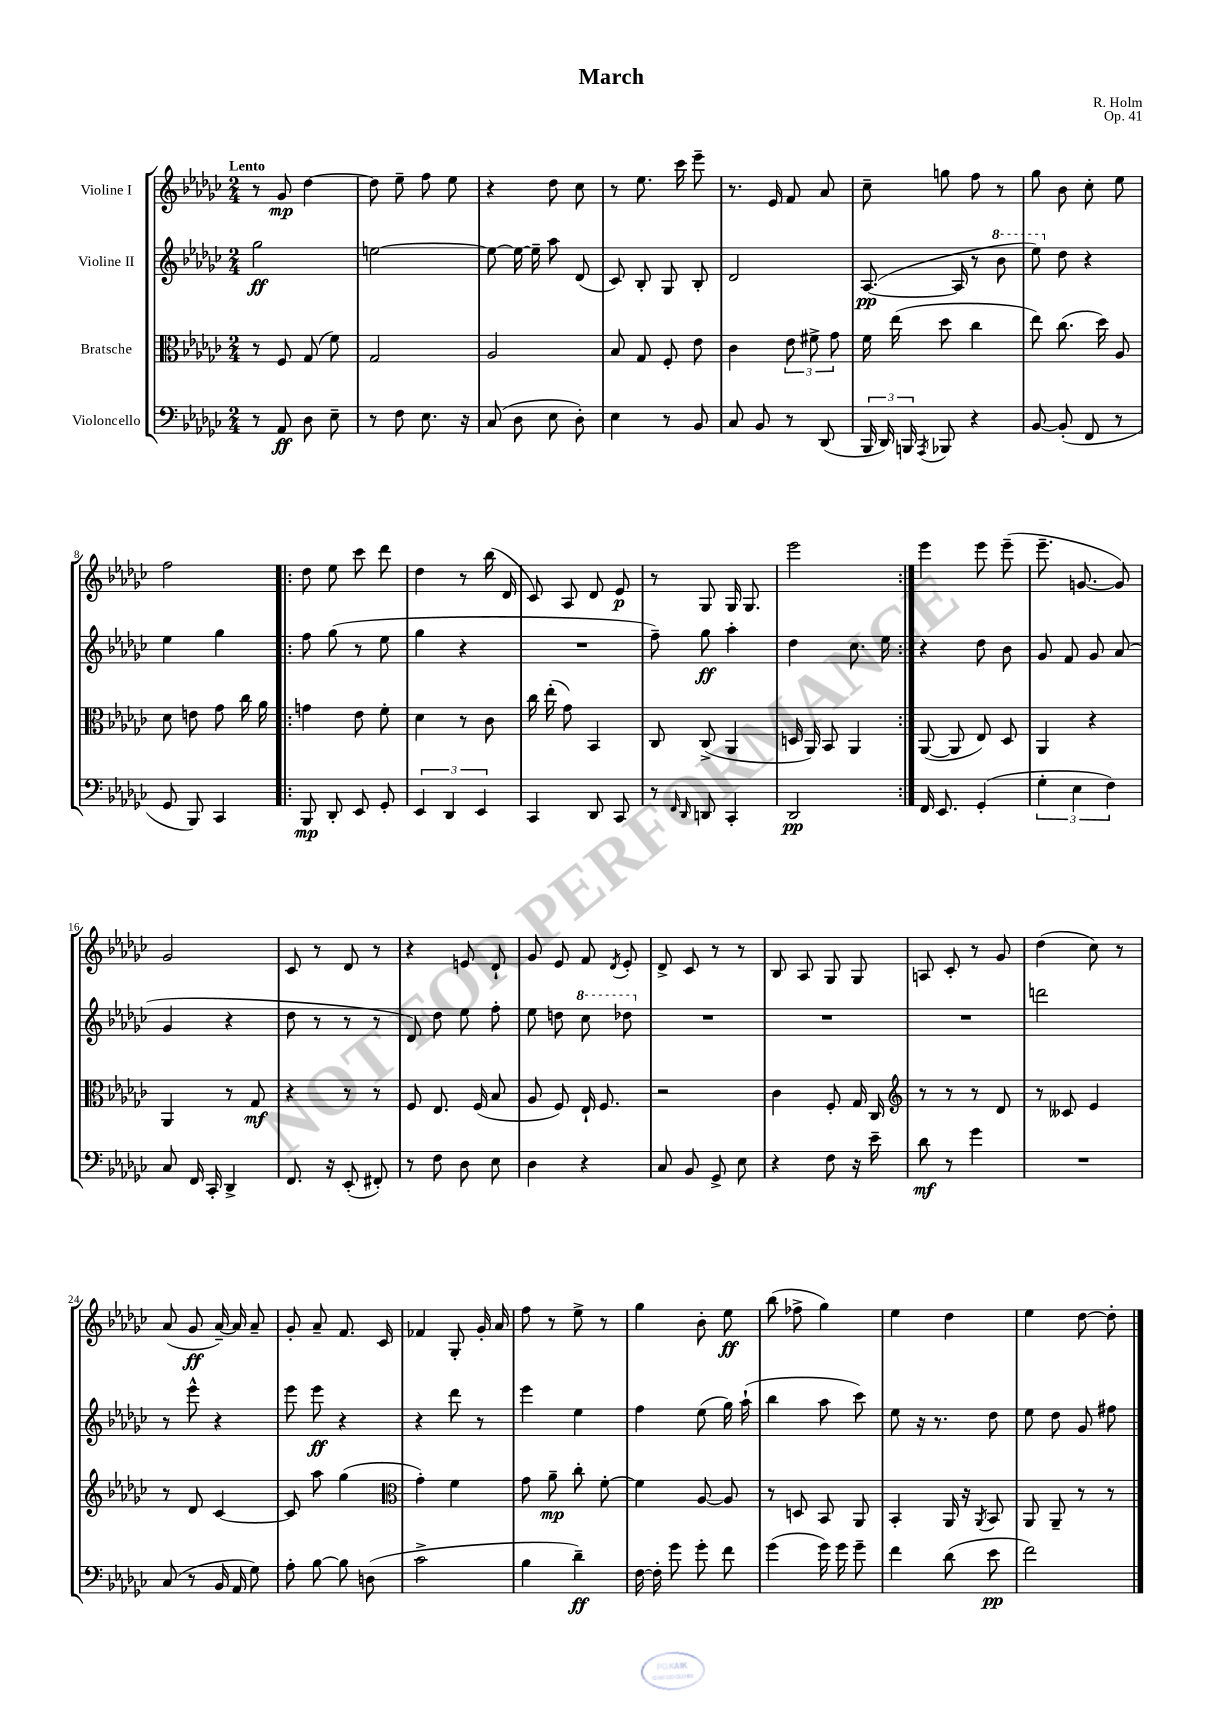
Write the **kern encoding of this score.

**kern	**kern	**kern	**kern
*staff4	*staff3	*staff2	*staff1
*clefF4	*clefC3	*clefG2	*clefG2
*k[b-e-a-d-g-c-]	*k[b-e-a-d-g-c-]	*k[b-e-a-d-g-c-]	*k[b-e-a-d-g-c-]
*M2/4	*M2/4	*M2/4	*M2/4
8r	8r	2gg-\	8r
8AA-/	8F/	.	8g-/
8D-\	(8G-/	.	[4dd-\
8E-~\	8f\)	.	.
=	=	=	=
8r	2G-/	[2ee\	8dd-\]
8F\	.	.	8ee-~\
8.E-\	.	.	8ff\
.	.	.	8ee-\
16r	.	.	.
=	=	=	=
(8C-/	2A-/	8ee\_	4r
8D-\	.	16ee\_	.
.	.	16ee~\]	.
8E-\	.	8aa-\	8dd-\
8D-'\)	.	(8d-/	8cc-\
=	=	=	=
4E-\	8B-/	8c-/)	8r
.	8G-/	8B-'/	8.ee-\
8r	8F'/	8G-/	.
.	.	.	16ccc-\
8BB-/	8e-\	8B-'/	8eee-~\
=	=	=	=
8C-/	4c-\	2d-/	8.r
8BB-/	.	.	.
.	.	.	16e-/
8r	12e-\	.	8f/
.	12f#^\	.	.
(8DD-/	.	.	8a-/
.	12g-\	.	.
=	=	=	=
24BBB-/	16f\	([8.A-/	8cc-~\
24DD-/)	.	.	.
.	(16ee-\	.	.
24BBB/	.	.	.
8qAAA-/	.	.	.
8BBB-/	8dd-\	.	8gg\
.	.	16A-/]	.
4r	4cc-\	8r	8ff\
.	.	8bb-\	8r
=	=	=	=
[8BB-/	8ee-\)	8eee-\)	8gg-\
(8BB-'/]	(8.cc-\	8dd-\	8b-\
8FF/	.	4r	8cc-'\
.	16dd-\)	.	.
8r	8A-/	.	8ee-\
=	=	=	=
8GG-/	8d-\	4ee-\	2ff\
8BBB-/)	8e\	.	.
4CC-/	8g-\	4gg-\	.
.	16cc-\	.	.
.	16a-\	.	.
=!|:	=!|:	=!|:	=!|:
8BBB-/	4g\	8ff\	8dd-\
8DD-'/	.	(8gg-\	8ee-\
8EE-/	8e-\	8r	8ccc-\
8GG-'/	8f'\	8ee-\	8ddd-\
=	=	=	=
6EE-/	4d-\	4gg-\	4dd-\
6DD-/	.	.	.
.	8r	4r	8r
6EE-/	.	.	.
.	8c-\	.	(16bb-\
.	.	.	16d-/
=	=	=	=
4CC-/	16cc-\	2r	8c-/)
.	(16ee-'\	.	.
.	8g-\)	.	8A-/
8DD-/	4BB-/	.	8d-/
8CC-/	.	.	8e-/
=	=	=	=
8r	8C-/	8ff~\)	8r
16qqFF/	.	.	.
16qqDD-/	.	.	.
8DD/	(8C-^/	8gg-\	8G-/
4CC-'/	4AA-/	4aa-'\	16G-/
.	.	.	8.G-/
=	=	=	=
2DD-/	16D/	4dd-\	2eee-\
.	16AA-/)	.	.
.	8BB-/	.	.
.	4AA-/	8.cc-\	.
.	.	16ee-\	.
=:|!	=:|!	=:|!	=:|!
16FF/	([8AA-/	4r	4eee-\
8.EE-/	.	.	.
.	8AA-/]	.	.
(4GG-'/	8E-/)	8dd-\	8eee-\
.	8D-/	8b-\	(8eee-~\
=	=	=	=
6G-'\	4AA-/	8g-/	8.eee-~\
.	.	8f/	.
6E-\	.	.	.
.	.	.	[8.g/
.	4r	8g-/	.
6F\)	.	.	.
.	.	(8a-/	8g/])
=	=	=	=
8C-/	4AA-/	4g-/	2g-/
16FF/	.	.	.
16CC-'/	.	.	.
4DD-^/	8r	4r	.
.	8G-/	.	.
=	=	=	=
8.FF/	4r	8dd-\	8c-/
.	.	8r	8r
16r	.	.	.
(8EE-'/	8r	8r	8d-/
8FF#'/)	8r	8r	8r
=	=	=	=
8r	8F/	8d-/)	4r
8F\	8.E-/	8dd-\	.
8D-\	.	8ee-\	8e/
.	(16F/	.	.
8E-\	8B-/	8ff'\	8d-`/
=	=	=	=
4D-\	8A-/	8ee-\	8g-/
.	8F/)	8dd\	8e-/
4r	16E-`/	8ccc-\	8f/
.	8.F/	.	.
.	.	.	8qd-/
.	.	8ddd-\	8e-'/
=	=	=	=
8C-/	2r	2r	8d-^/
8BB-/	.	.	8c-/
8GG-^/	.	.	8r
8E-\	.	.	8r
=	=	=	=
4r	4c-\	2r	8B-/
.	.	.	8A-/
8F\	8F'/	.	8G-/
16r	16G-/	.	8G-/
16e-~\	16C-/	.	.
=	=	=	=
*	*clefG2	*	*
8d-\	8r	2r	8A/
8r	8r	.	8c-'/
4g-\	8r	.	8r
.	8d-/	.	8g-/
=	=	=	=
2r	8r	2ddd\	(4dd-\
.	8c--/	.	.
.	4e-/	.	8cc-\)
.	.	.	8r
=	=	=	=
(8C-/	8r	8r	(8a-/
8r	8d-/	8eee-^^\	8g-/
16BB-/	[4c-/	4r	[16a-~/)
16AA-/	.	.	16a-/]
8G-\)	.	.	8a-~/
=	=	=	=
8A-'\	8c-/]	8eee-\	8g-'/
[8B-\	8aa-\	8eee-\	8a-~/
8B-\]	(4gg-\	4r	8.f/
(8D\	.	.	.
.	.	.	16c-/
=	=	=	=
*	*clefC3	*	*
2c-^\	4g-'\)	4r	4f-/
.	4f\	8ddd-\	8G-'/
.	.	8r	16g-'/
.	.	.	16a-/
=	=	=	=
4B-\	8g-\	4eee-\	8ff\
.	8a-~\	.	8r
4d-~\)	8cc-'\	4ee-\	8ee-^\
.	[8f'\	.	8r
=	=	=	=
[16F\	4f\]	4ff\	4gg-\
16F'\]	.	.	.
8g-\	.	.	.
8g-'\	[8A-/	(8ee-\	8b-'\
8f\	8A-/]	16gg-\)	8ee-\
.	.	(16aa-`\	.
=	=	=	=
(4g-\	8r	4bb-\	(8bb-\
.	8D/	.	8ff-^\
16g-\)	8BB-/	8aa-\	4gg-\)
16g-\	.	.	.
8g-~\	8AA-/	8ccc-\)	.
=	=	=	=
4f\	4BB-'/	8ee-\	4ee-\
.	.	16r	.
.	.	8.r	.
(8d-\	16AA-/	.	4dd-\
.	16r	.	.
.	8qAA-/	.	.
8e-\	8BB-/	8dd-\	.
=	=	=	=
2f\)	8AA-/	8ee-\	4ee-\
.	8AA-~/	8dd-\	.
.	8r	8g-/	[8dd-\
.	8r	8ff#\	8dd-'\]
==	==	==	==
*-	*-	*-	*-
